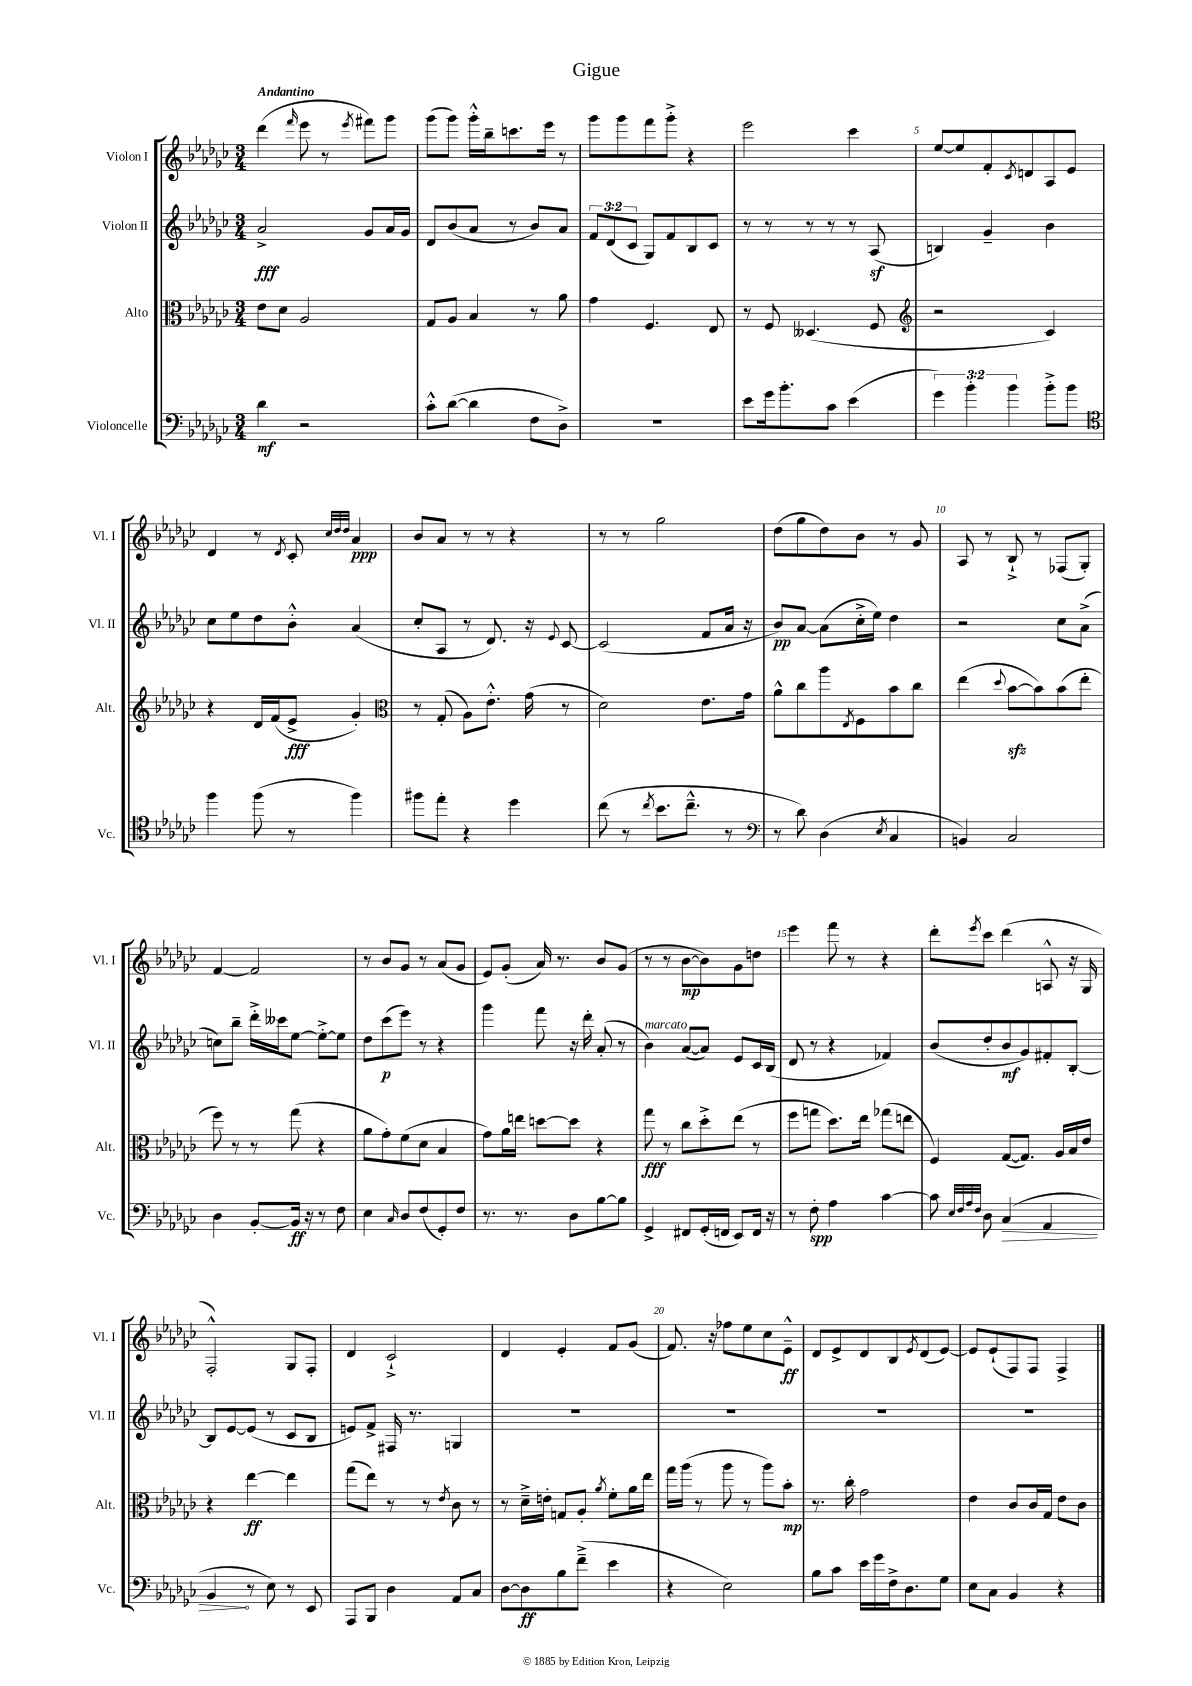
\header { title = "Gigue" }
<<
\new StaffGroup <<
\new Staff = "s0" \with { instrumentName = "Violon I" shortInstrumentName = "Vl. I" } {
    \clef treble \key ges \major \numericTimeSignature \time 3/4 \tempo "Andantino"
    des'''4( \grace { f'''16 } ees'''8 r8 \acciaccatura { ees'''8 } fis'''8) ges'''8 |
    ges'''8( ges'''8) ges'''16-.-^ bes''16-- c'''8. ees'''16 r8 |
    ges'''8 ges'''8 f'''8 ges'''8-.-> r4 |
    ees'''2 ces'''4 |
    ees''8~ ees''8 f'8-. \acciaccatura { ces'8 } d'8 aes8 ees'8 |
    des'4 r8 \acciaccatura { des'8 } ces'8-. \grace { ces''32 des''32 des''32 } aes'4\ppp |
    bes'8 aes'8 r8 r8 r4 |
    r8 r8 ges''2 |
    des''8( ges''8 des''8) bes'8 r8 ges'8 |
    aes8 r8 bes8-!-> r8 fes8( ges8-.) |
    f'4~ f'2 |
    r8 bes'8 ges'8 r8 aes'8( ges'8 |
    ees'8) ges'8-.( aes'16) r8. bes'8 ges'8( |
    r8 r8 bes'8~\mp bes'8) ges'8 d''8 |
    ees'''4 f'''8 r8 r4 |
    des'''8-. \acciaccatura { ees'''8 } ces'''8 des'''4( a8-^ r16 ges16 |
    f2-.-^) ges8 f8-. |
    des'4 ces'2-!-> |
    des'4 ees'4-. f'8 ges'8( |
    f'8.) r16 fes''8 ees''8 ces''8 ees'8---^\ff |
    des'8 ees'8-> des'8 bes8 \acciaccatura { ees'8 } des'8( ees'8~) |
    ees'8 ees'8-!( f8) f8 f4-> \bar "|." |
}
\new Staff = "s1" \with { instrumentName = "Violon II" shortInstrumentName = "Vl. II" } {
    \clef treble \key ges \major \numericTimeSignature \time 3/4 \override Staff.TupletNumber.text = #tuplet-number::calc-fraction-text
    aes'2->\fff ges'8 aes'16 ges'16 |
    des'8 bes'8( aes'8 r8 bes'8) aes'8 |
    \tuplet 3/2 { f'8 des'8( ces'8 } ges8) f'8 bes8 ces'8 |
    r8 r8 r8 r8 r8 aes8\sf( |
    b4) ges'4-- bes'4 |
    ces''8 ees''8 des''8 bes'8-.-^ aes'4( |
    ces''8-. aes8 r8 des'8.) r16 \appoggiatura { ees'8 } ces'8~ |
    ces'2( f'8 aes'16 r16 |
    bes'8\pp) aes'8~ aes'8( ces''16-.-> ees''16) des''4 |
    r2 ces''8 aes'8->( |
    c''8) bes''8-- des'''16-.-> ceses'''16 ees''8~ ees''8~-.-> ees''8 |
    des''8 ces'''8\p( ees'''8) r8 r4 |
    ges'''4 f'''8 r16 des'''16-. aes'8-.( r8 |
    bes'4^\markup { \italic "marcato" }) aes'8~( aes'8) ees'8 ces'16 bes16( |
    des'8 r8 r4 fes'4) |
    bes'8( des''8-. bes'8\mf ges'8) fis'8-. bes8~-. |
    bes8 ees'8~ ees'8( r8 ces'8 bes8 |
    e'8) f'8-> fis16 r8. g4 |
    R2. |
    R2. |
    R2. |
    R2. \bar "|." |
}
\new Staff = "s2" \with { instrumentName = "Alto" shortInstrumentName = "Alt." } {
    \clef alto \key ges \major \numericTimeSignature \time 3/4
    ees'8 des'8 aes2 |
    ges8 aes8 bes4 r8 aes'8 |
    ges'4 f4. ees8 |
    r8 f8 deses4.( f8 |
    \clef treble r2 ces'4) |
    r4 des'16 f'16( ees'8->\fff ges'4-.) |
    \clef alto r8 ges8-.( aes8) ees'8.-.-^ ges'16( r8 |
    des'2) ees'8. ges'16 |
    aes'8-^ ces''8 aes''8 \acciaccatura { ees8 } f8 bes'8 ces''8 |
    ees''4( \appoggiatura { des''8 } bes'8~\sfz bes'8) bes'8( ees''8-. |
    f''8) r8 r8 ges''8( r4 |
    aes'8 ges'8-.) f'8( des'8 bes4 |
    ges'8) aes'16 e''16 d''8~ d''8 r4 |
    ges''8\fff r8 ces''8 des''8-.-> ees''8( r8 |
    f''8 g''8 des''8.) ees''16 ges''8( e''8 |
    f4) ges8~( ges8.) aes16 bes16 ees'16 |
    r4 ees''4~\ff ees''4 |
    ges''8( ees''8) r8 r8 \acciaccatura { ees'8 } ces'8 r8 |
    r8 des'16---> e'16-. g8 aes8-. \acciaccatura { aes'8 } f'8-. aes'16 ees''16 |
    ges''16 aes''16( r8 aes''8 r8 aes''8) bes'8-.\mp |
    r8. ces''16-. ges'2 |
    ees'4 ces'8 ces'16 ges16 ees'8 ces'8 \bar "|." |
}
\new Staff = "s3" \with { instrumentName = "Violoncelle" shortInstrumentName = "Vc." } {
    \clef bass \key ges \major \numericTimeSignature \time 3/4 \override Staff.TupletNumber.text = #tuplet-number::calc-fraction-text
    des'4\mf r2 |
    ces'8-.-^ des'8~( des'4 f8 des8->) |
    R2. |
    ees'8 ges'16 bes'8.-. ces'8 ees'4( |
    \tuplet 3/2 { ges'4) bes'4-. bes'4 } bes'8-.-> bes'8 |
    \clef tenor f''4 f''8( r8 f''4) |
    fis''8 ees''8-. r4 des''4 |
    ces''8( r8 \acciaccatura { ces''8 } bes'8. ces''8.---^ r8 |
    \clef bass r8 des'8) des4( \acciaccatura { ees8 } ces4 |
    b,4) ces2 |
    des4 bes,8~-. bes,16\ff r16 r8 f8 |
    ees4 \grace { ces16 } des8 f8( ges,8-.) f8 |
    r8. r8. des8 bes8~ bes8 |
    ges,4-> fis,8 ges,16-.( f,16 ees,8) f,16 r16 |
    r8 f8-.\spp aes4 ces'4~ |
    ces'8 \grace { ees32 f32 aes32 f32 } des8 \once \override Hairpin.circled-tip = ##t ces4\>( aes,4 |
    bes,4\! r8 ees8) r8 ees,8 |
    aes,,8 bes,,8 des4 aes,8 ces8 |
    des8~ des8\ff bes8 f'8--->( ees'4 |
    r4 ees2) |
    bes8 ces'8 ees'16 ges'16 f16-> des8. ges8 |
    ees8 ces8 bes,4 r4 \bar "|." |
}
>>
>>
\layout { \context { \Score \override BarNumber.break-visibility = ##(#f #t #t) barNumberVisibility = #(every-nth-bar-number-visible 5) } }
